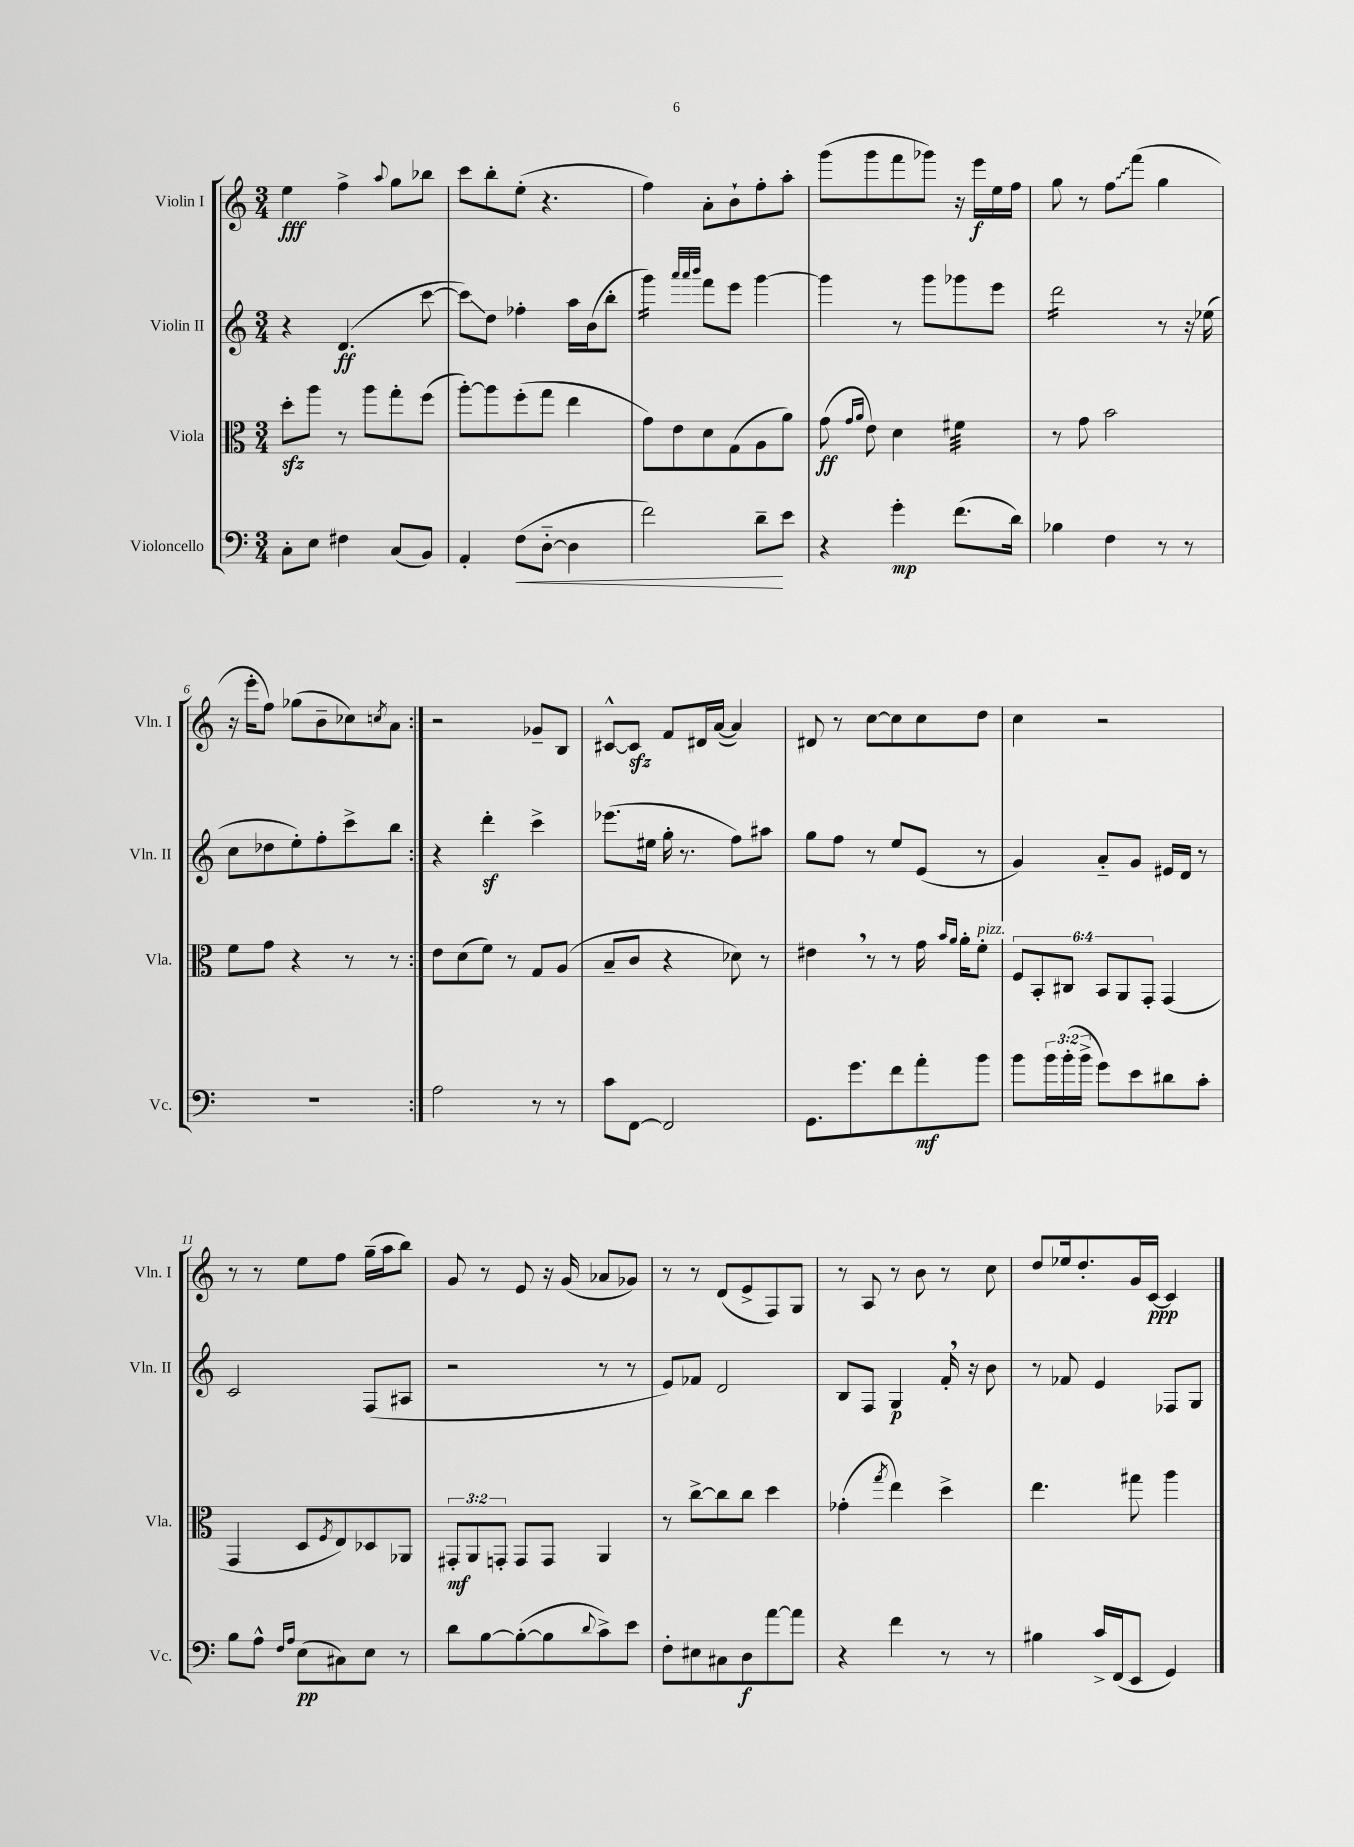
<<
\new StaffGroup <<
\new Staff = "s0" \with { instrumentName = "Violin I" shortInstrumentName = "Vln. I" } {
    \clef treble \key c \major \numericTimeSignature \time 3/4
    \repeat volta 2 { e''4\fff f''4-> \appoggiatura { a''8 } g''8 bes''8 |
    c'''8 b''8-. e''8-.( r4. |
    f''4) a'8-. b'8-! f''8-. a''8-. |
    g'''8( g'''8 f'''8 ges'''8) r16 e'''16\f e''16 f''16 |
    g''8 r8 \once \override Glissando.style = #'zigzag f''8\glissando f'''8( g''4 |
    r16 e'''16-. f''8) ges''8( b'8-- ces''8) \acciaccatura { c''8 } a'8 | }
    r2 ges'8-- b8 |
    cis'8~-^ cis'8\sfz f'8 dis'16 a'16~( a'4) |
    dis'8 r8 c''8~ c''8 c''8 d''8 |
    c''4 r2 |
    r8 r8 e''8 f''8 g''16--( a''16 b''8) |
    g'8 r8 e'8 r16 g'16( aes'8 ges'8) |
    r8 r8 d'8( e'8-> f8) g8 |
    r8 a8 r8 b'8 r8 c''8 |
    d''8 ees''16 d''8.-. g'16 c'16~\ppp c'4 \bar "|." |
}
\new Staff = "s1" \with { instrumentName = "Violin II" shortInstrumentName = "Vln. II" } {
    \clef treble \key c \major \numericTimeSignature \time 3/4
    \repeat volta 2 { r4 d'4.\ff( c'''8~ |
    c'''8\glissando) d''8 fes''4-. a''16 b'16( b''8-. |
    g'''4:16) \grace { a'''32 a'''32 b'''32 } f'''8 e'''8 g'''4~ |
    g'''4 r8 g'''8 ges'''8 e'''8 |
    d'''2:16 r8 r16 ees''16( |
    c''8 des''8 e''8-.) f''8-. c'''8-> b''8 | }
    r4 d'''4-.\sf c'''4-> |
    ees'''8.( eis''16 g''16-. r8. f''8) ais''8 |
    g''8 f''8 r8 e''8 e'8( r8 |
    g'4) a'8-_ g'8 eis'16 d'16 r8 |
    c'2 f8( ais8 |
    r2 r8 r8 |
    e'8) fes'8 d'2 |
    b8 f8 g4\p f'16-. \breathe r16 b'8 |
    r8 fes'8 e'4 fes8 g8 \bar "|." |
}
\new Staff = "s2" \with { instrumentName = "Viola" shortInstrumentName = "Vla." } {
    \clef alto \key c \major \numericTimeSignature \time 3/4 \override Staff.TupletNumber.text = #tuplet-number::calc-fraction-text
    \repeat volta 2 { d''8-.\sfz a''8 r8 a''8 g''8-. f''8( |
    a''8~-.) a''8 f''8-.( g''8 e''4 |
    g'8) e'8 d'8 g8( a8 a'8) |
    g'8\ff( \grace { g'16 a'16 } e'8) d'4 fis'4:32 |
    r8 g'8 b'2 |
    f'8 g'8 r4 r8 r8 | }
    e'8 d'8( f'8) r8 g8 a8( |
    b8-- c'8 r4 des'8) r8 |
    eis'4 \breathe r8 r8 g'16 \grace { b'16 a'16 } a'16-. f'8-.^\markup { \italic "pizz." } |
    \tuplet 6/4 { f8 b,8-. cis8 b,8 a,8 g,8-. } g,4( |
    g,4 d8 \acciaccatura { f8 } e8) des8 aes,8 |
    \tuplet 3/2 { gis,8-.\mf a,8 g,8-. } g,8 g,8 a,4 |
    r8 c''8~-> c''8 c''8 d''4 |
    ges'4-.( \acciaccatura { g''8 } e''4) d''4-> |
    e''4. gis''8 a''4 \bar "|." |
}
\new Staff = "s3" \with { instrumentName = "Violoncello" shortInstrumentName = "Vc." } {
    \clef bass \key c \major \numericTimeSignature \time 3/4 \override Staff.TupletNumber.text = #tuplet-number::calc-fraction-text
    \repeat volta 2 { c8-. e8 fis4 c8( b,8) |
    a,4-. f8\<( d8~-_ d4 |
    f'2) d'8--\! e'8 |
    r4 g'4-.\mp f'8.( d'16) |
    bes4 f4 r8 r8 |
    R2. | }
    a2 r8 r8 |
    c'8 f,8~ f,2 |
    g,8. g'8. f'8 a'8-.\mf b'8 |
    b'8 \tuplet 3/2 { b'16 b'16-.( b'16-> } g'8) e'8 dis'8 c'8-. |
    b8 a8-^ \grace { f16 a16 } e8\pp( cis8) e8 r8 |
    d'8 b8~ b8~-.( b8 \appoggiatura { d'8 } c'8->) e'8 |
    f8-. eis8 cis8 d8\f a'8~ a'8 |
    r4 f'4 r8 r8 |
    bis4 c'16-> f,16( e,8 g,4) \bar "|." |
}
>>
>>
